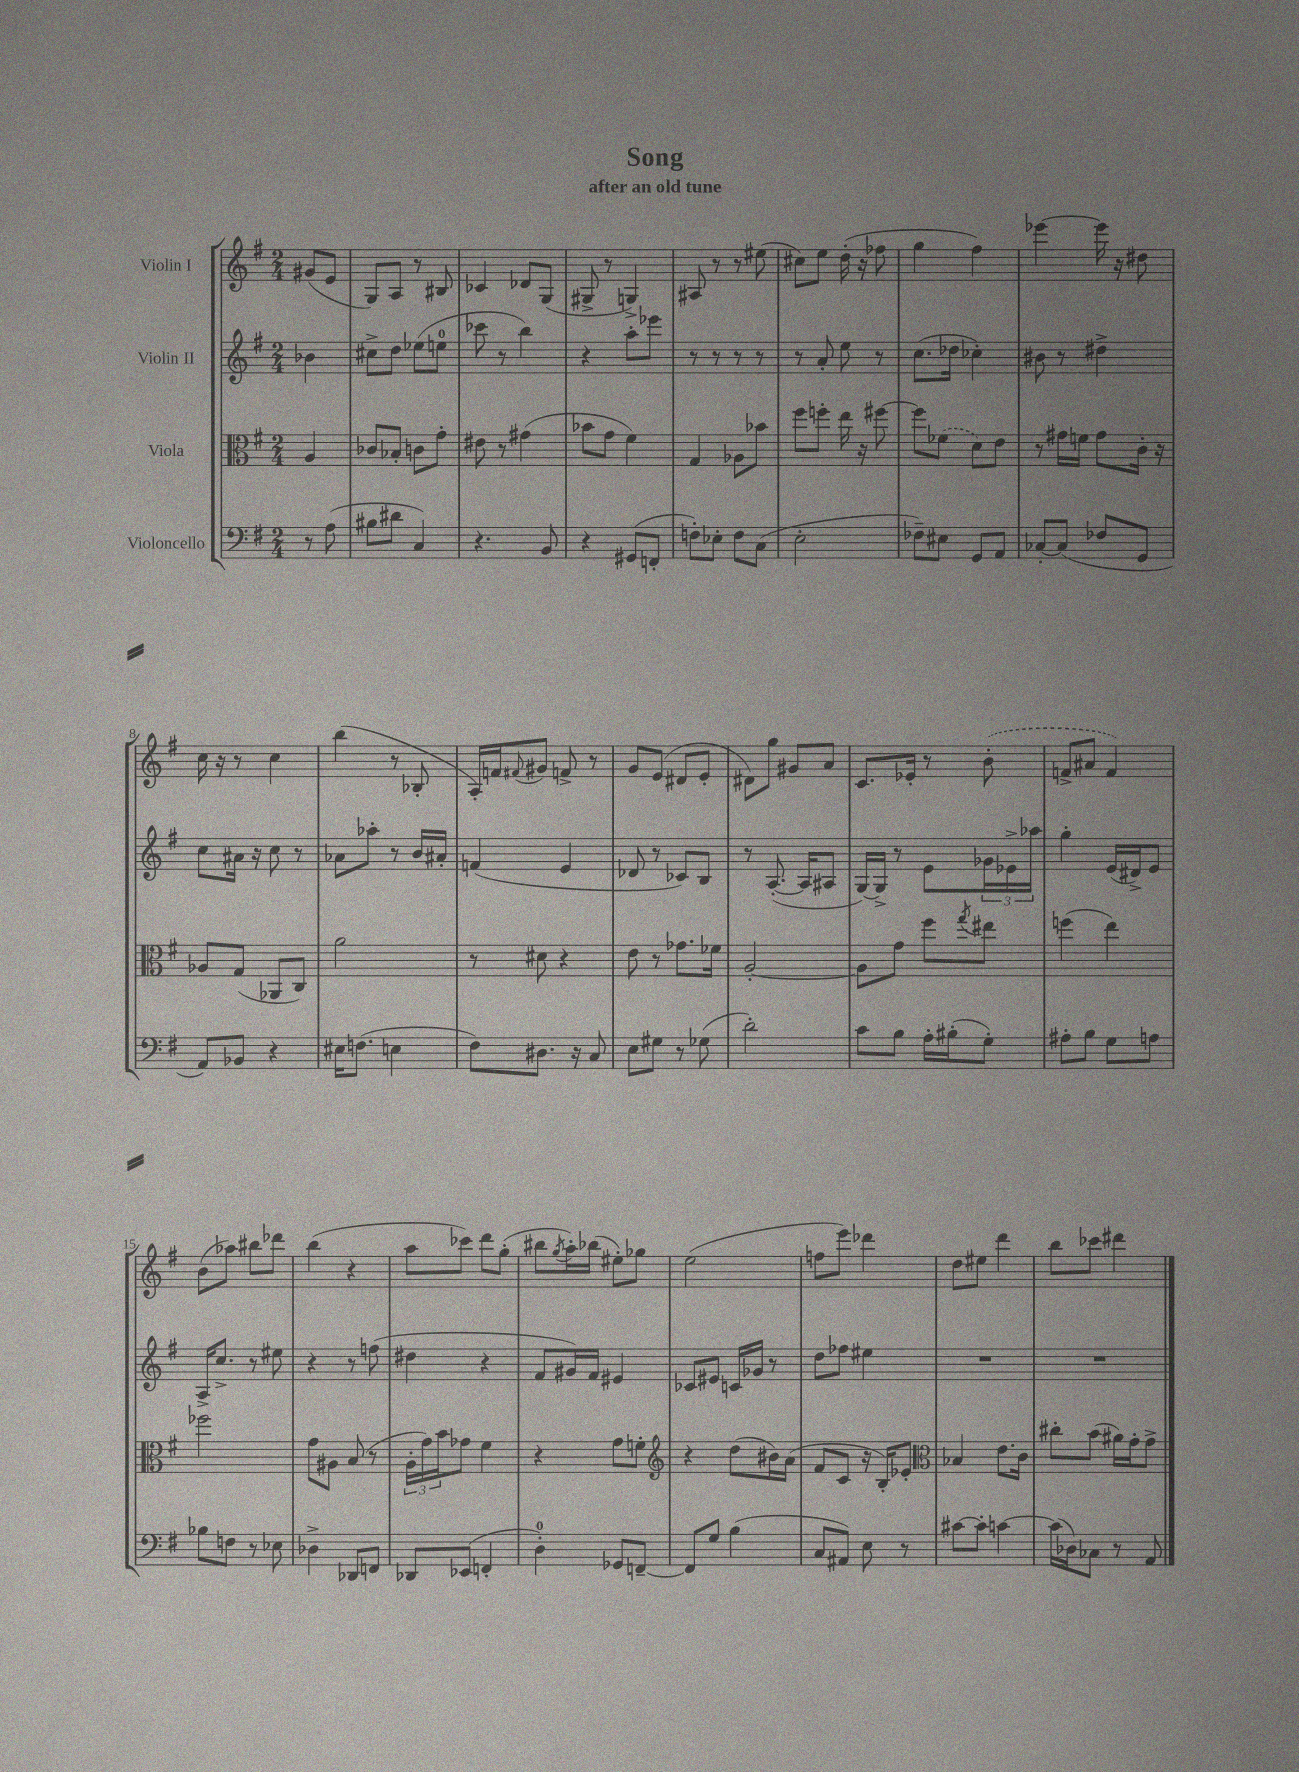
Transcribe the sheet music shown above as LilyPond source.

\header { title = "Song" subtitle = "after an old tune" }
<<
\new StaffGroup <<
\new Staff = "s0" \with { instrumentName = "Violin I" } {
    \clef treble \key g \major \numericTimeSignature \time 2/4 \partial 4
    gis'8( e'8 |
    g8) a8 r8 bis8 |
    ces'4 des'8 g8( |
    gis8-> r8 g4->) |
    ais8 r8 r8 eis''8( |
    cis''8) e''8 d''16-.( r16 fes''8 |
    g''4 fis''4) |
    ees'''4~ ees'''16 r16 dis''8 |
    c''16 r16 r8 c''4 |
    b''4( r8 bes8-. |
    a16-.) f'16 \appoggiatura { fis'8 } gis'8 f'8-> r8 |
    g'8 e'8( dis'8 e'8-. |
    dis'8) g''8 gis'8 a'8 |
    c'8. ees'16-. r8 \once \slurDashed b'8-.( |
    f'8-> ais'8 f'4) |
    b'8( aes''8) bis''8 des'''8 |
    b''4( r4 |
    a''8 ces'''8) d'''8 g''8-.( |
    bis''8 \acciaccatura { g''8 } a''16-.) bes''16( eis''8-.) ges''8 |
    e''2( |
    f''8 e'''8) des'''4 |
    d''8 eis''8 d'''4 |
    b''8 ces'''8 dis'''4 \bar "|." |
}
\new Staff = "s1" \with { instrumentName = "Violin II" } {
    \clef treble \key g \major \numericTimeSignature \time 2/4 \partial 4
    bes'4 |
    cis''8-> d''8 ees''8( e''8-0 |
    ces'''8 r8 b''4) |
    r4 a''8-. ees'''8 |
    r8 r8 r8 r8 |
    r8 a'8-. e''8 r8 |
    c''8.( des''16 ces''4-.) |
    bis'8 r8 dis''4-> |
    c''8 ais'16 r16 c''8 r8 |
    aes'8 aes''8-. r8 b'16 ais'16-. |
    f'4( e'4 |
    des'8 r8 ces'8) b8 |
    r8 a8.~-.( a16 ais8 |
    g16~) g16-> r8 e'8 \tuplet 3/2 { ges'16 ees'16-> aes''16 } |
    g''4-. e'16( dis'16->) e'8 |
    a16-> c''8.-> r8 eis''8 |
    r4 r8 f''8( |
    dis''4 r4 |
    fis'8 gis'16) fis'16 eis'4 |
    ces'8 eis'8 c'16 ges'16 r8 |
    d''8 fes''8 eis''4 |
    R2 |
    R2 \bar "|." |
}
\new Staff = "s2" \with { instrumentName = "Viola" } {
    \clef alto \key g \major \numericTimeSignature \time 2/4 \partial 4
    a4 |
    ces'8 bes8-. c'8 g'8-. |
    eis'8 r8 gis'4( |
    bes'8 g'8 fis'4) |
    g4 aes8 bes'8 |
    fis''8 f''8-. e''16 r16 fis''8~ |
    fis''8 \once \slurDashed fes'8( d'8) e'8 |
    r8 gis'16 f'16 gis'8 c'16-. r16 |
    aes8 g8( aes,8 c8) |
    a'2 |
    r8 dis'8 r4 |
    e'8 r8 ges'8. fes'16 |
    a2~-. |
    a8 g'8 fis''8 \acciaccatura { g''8 } eis''8 |
    f''4( e''4) |
    fes''2 |
    g'8 ais8 b8( r8 |
    \tuplet 3/2 { a16-. g'16) b'16 } ges'8 fis'4 |
    r4 g'8 f'8-. |
    \clef treble r4 d''8( bis'16) a'16( |
    fis'8 c'8 r16 b16-.) ees'8-. |
    \clef alto bes4 e'8. c'16 |
    cis''8-. b'8( ais'16) g'16-. g'8-> \bar "|." |
}
\new Staff = "s3" \with { instrumentName = "Violoncello" } {
    \clef bass \key g \major \numericTimeSignature \time 2/4 \partial 4
    r8 a8( |
    bis8 dis'8 c4) |
    r4. b,8 |
    r4 gis,8( f,8-. |
    f8-.) ees8-. f8 c8( |
    e2-. |
    fes8--) eis8 g,8 a,8 |
    ces8~-. ces8( fes8 g,8 |
    a,8) bes,8 r4 |
    eis16 f8.( e4 |
    fis8) dis8. r16 c8 |
    e8 gis8 r8 ges8( |
    d'2-.) |
    c'8 b8 a16-. bis16-.( g8-.) |
    ais8-. b8 g8 a8 |
    bes8 f8 r8 ees8 |
    des4-> des,8 f,8 |
    des,8 ees,8( f,4-. |
    d4-0-.) ges,8 f,8~-- |
    f,8 g8 b4( |
    c8 ais,8) e8 r8 |
    cis'8~ cis'8-. c'4~ |
    c'16( des16) ces8 r8 a,8 \bar "|." |
}
>>
>>
